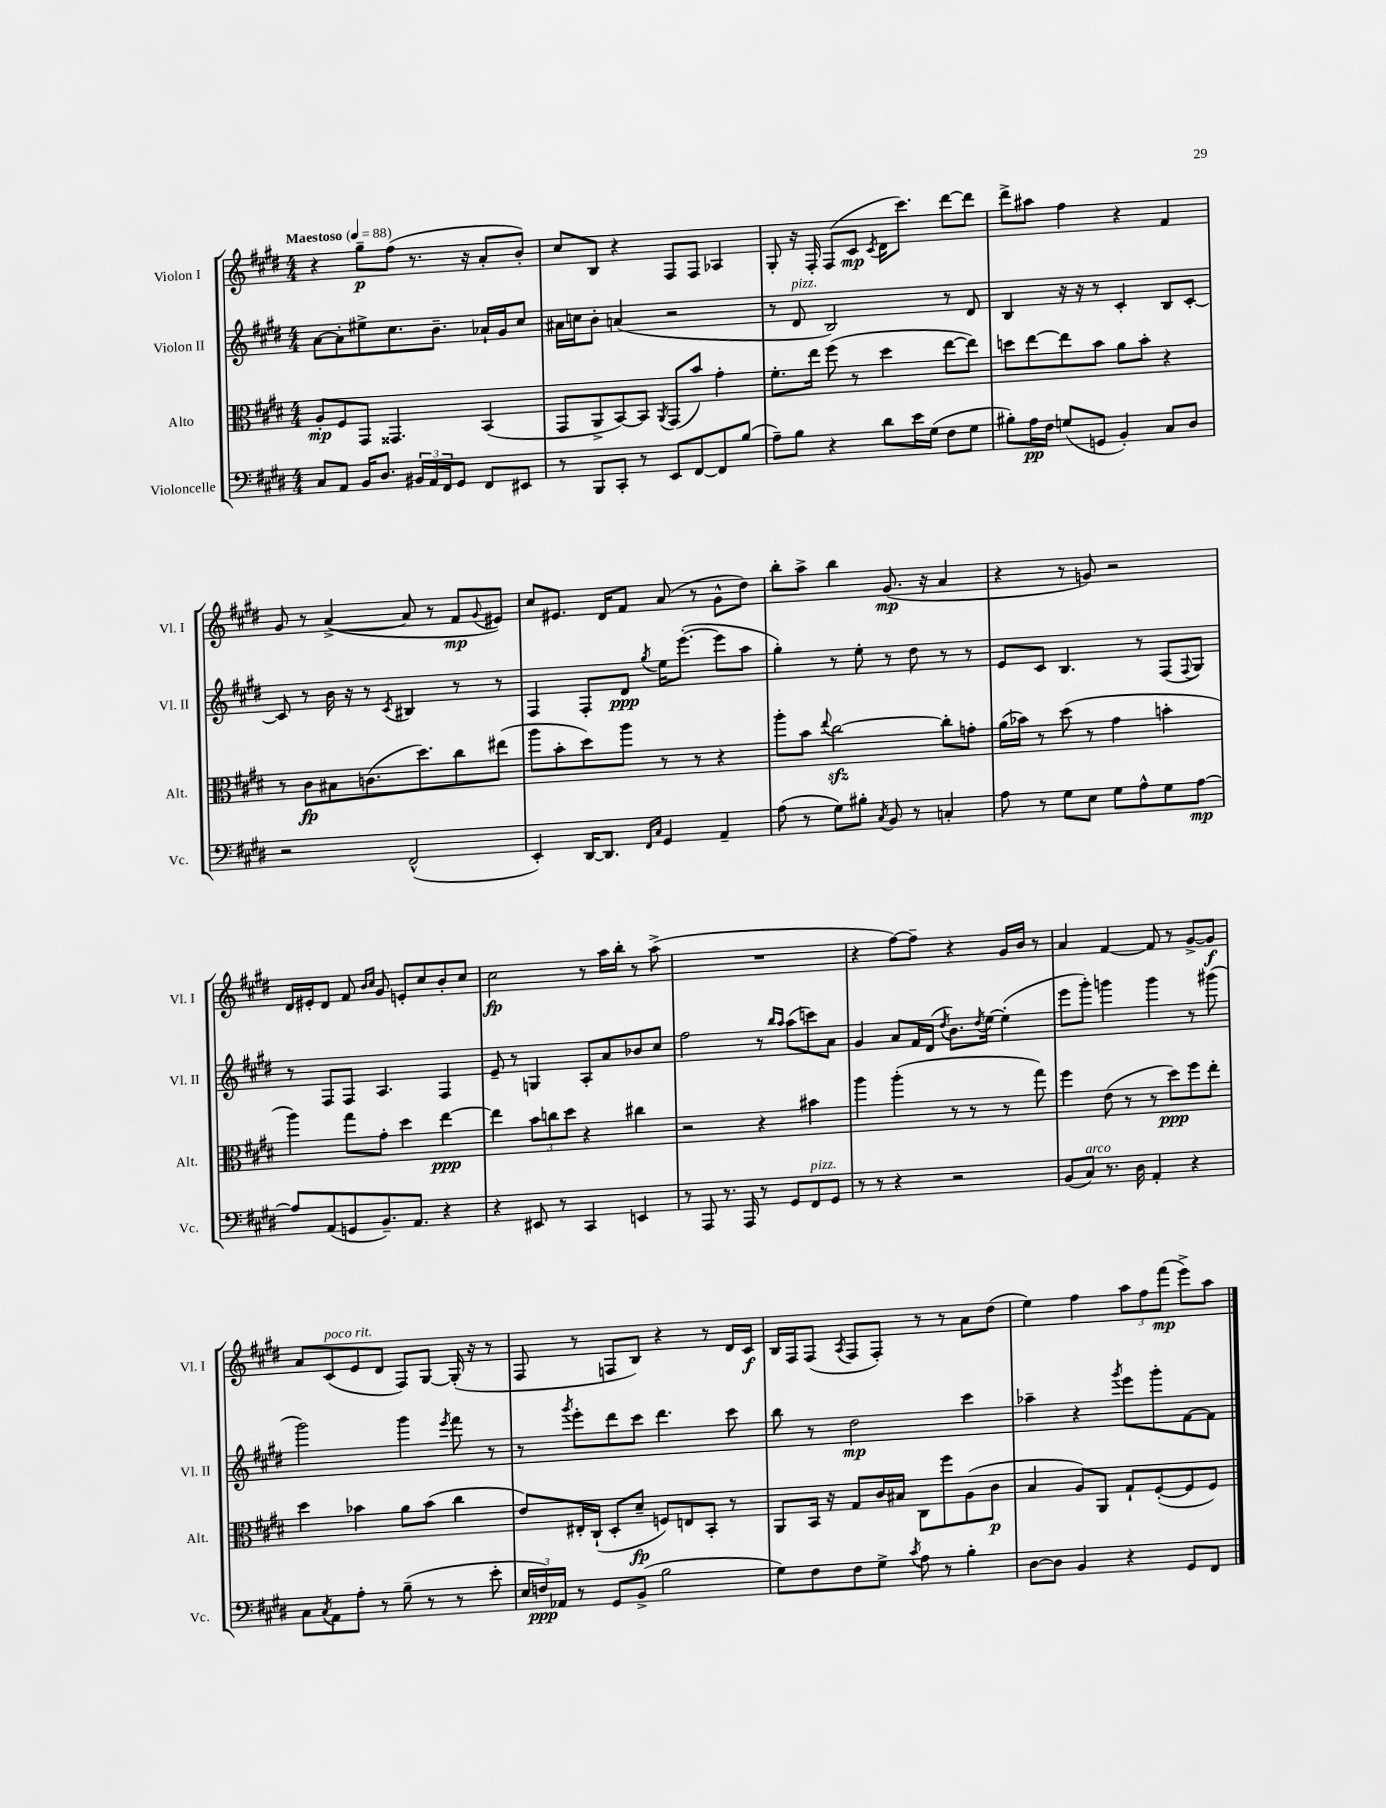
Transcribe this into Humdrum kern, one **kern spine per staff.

**kern	**kern	**kern	**kern
*staff4	*staff3	*staff2	*staff1
*clefF4	*clefC3	*clefG2	*clefG2
*k[f#c#g#d#]	*k[f#c#g#d#]	*k[f#c#g#d#]	*k[f#c#g#d#]
*M4/4	*M4/4	*M4/4	*M4/4
*MM88	*MM88	*MM88	*MM88
8C#	8A'	[8a	4r
8AA	8F#	8a']	.
16BB	8GG#	8ee#^	8gg#~
8.D#	.	.	.
.	4.GG##	8.cc#	(8ff#
24BB#	.	.	8.r
24AA	.	.	.
.	.	8.b~	.
24FF#	.	.	.
8GG#	.	.	.
.	.	.	16r
8FF#	(4BB	16a-`	8a'
.	.	16g#	.
8EE#	.	8cc#	8b')
=	=	=	=
8r	8GG#	16a#	8cc#
.	.	16cc	.
8BBB	8AA^	8b'	8B
8CC#'	[8BB)	(4a	4r
8r	8BB]	.	.
.	8qAA	.	.
8EE	(8GG#	2r	8F#
[8FF#	8b)	.	8F#
8FF#]	4g#'	.	4A-
(8B	.	.	.
=	=	=	=
8A~)	8.f#'	8r	8G#'
8B	.	8d#	16r
.	16ee	.	16F#'
4r	(8ff#	2B)	(8F#
.	8r	.	8c#
.	.	.	8qc#
8d#	4dd#	.	16d#
.	.	.	8.ccc#)
16e	.	.	.
(16G#	.	.	.
8F#	[8ee	8r	[8ddd#
8G#	8ee])	8d#	8ddd#]
=	=	=	=
8B#')	8dd	4B	8ddd#^
16A	[8ee	.	8aa#
16F#	.	.	.
(8G	8ee]	16r	4ff#
.	.	16r	.
8GG	8b	8r	.
4BB')	8a	4c#'	4r
.	8b'	.	.
8C#	4r	8B	4f#
8D#	.	[8c#'	.
=	=	=	=
2r	8r	8c#]	8g#
.	8c#	8r	8r
.	8B#	16b	([4a^
.	.	16r	.
.	(8.c	8r	.
.	.	8qc#	.
(2FF#^^	.	4B#	8a]
.	8.dd#)	.	.
.	.	.	8r
.	8cc#	8r	8f#
.	.	.	8qqg#
.	(8ee#	8r	8e#)
=	=	=	=
4EE')	8aa	4F#	8cc#
.	8b'	.	8.e#
[16DD#	8dd#)	8F#'	.
8.DD#]	.	.	16d#
.	8aa	8d#	8f#
16qqFF#	.	.	.
16qqC#	.	8qgg#	.
4GG#	8r	16ee	(8a
.	.	([8.eee'	.
.	8r	.	8r
4AA~	4r	8eee]	8g#^^
.	.	8aa	8dd#)
=	=	=	=
(8A	8aa'	4gg#')	8bb'
8r	8b	.	8aa^
.	8qqee	.	.
8G#)	[2cc#	8r	4bb
8B#'	.	8ee'	.
8qC#	.	.	.
8BB	.	8r	(8.g#
8r	.	8dd#	.
.	.	.	16r
4C'	8cc#']	8r	4a
.	8g'	8r	.
=	=	=	=
8A	(16a	8e	4r
.	16b-)	.	.
8r	8r	8c#	.
8G#	(8dd#	4.B	8r
8E	8r	.	8g)
8G#	4g#	.	2r
8A^^	.	8r	.
8G#	4b'	(8F#	.
.	.	8qqF#	.
[8A	.	8G#)	.
=	=	=	=
8A]	4aa)	8r	16d#
.	.	.	16e#'
(8AA	.	8F#	8d#
8GG	8gg#	8F#	8f#
.	.	.	16qqb
.	.	.	16qqcc#
8.BB~)	8g#'	4.A	8g#
.	4dd#	.	8e'
8.AA	.	.	.
.	.	.	8cc#
4r	[4ee	4F#	8b'
.	.	.	8cc#
=	=	=	=
4r	4ee]	8e~	2cc#
.	.	8r	.
8EE#	12b	4G	.
.	12cc	.	.
8r	.	.	.
.	12dd#	.	.
4CC#	4r	8A'	8r
.	.	8a	16aa
.	.	.	16bb'
4EE	4cc#	8b-	8r
.	.	8cc#	(8aa^
=	=	=	=
8r	2r	2ff#	1r
8AAA	.	.	.
8.r	.	.	.
16AAA	.	.	.
8r	4r	8r	.
.	.	16qqbb	.
.	.	16qqaa	.
8GG#	.	(8aa	.
8FF#	4b#	8ccc)	.
8GG#	.	8a	.
=	=	=	=
8r	4aa	4g#	4r
8r	.	.	.
4r	(4aa'	8a	[8ff#)
.	.	16f#	8ff#~]
.	.	(16d#	.
.	.	8qdd#	.
2r	8r	8.b)	4r
.	8r	.	.
.	.	8qdd#	.
.	.	[16ee	.
.	8r	(4ee']	16g#
.	.	.	16b
.	8gg#)	.	8r
=	=	=	=
(8BB	4ff#	8eee	4a
8C#)	.	8ggg#')	.
8.r	(8e	4ggg	[4f#
.	8r	.	.
16D#	.	.	.
4AA'	8r	4ggg	8f#]
.	8dd#)	.	8r
4r	8ff#	8r	[8g#^
.	8ee'	(8ggg#	8g#]
=	=	=	=
8C#	4dd#	2ggg#)	8a
8qC#	.	.	.
8AA	.	.	(8c#
8A'	4b-	.	8e
8r	.	.	8d#
(8B~	8a	4ggg#	8F#)
8r	(8b-	.	[8G#
.	.	8qeee	.
8r	4cc#	8fff#	(16G#']
.	.	.	16r
8e'	.	8r	8r
=	=	=	=
24E	8e)	8r	8F#
24F)	.	.	.
24AA-	.	.	.
.	.	8qggg#	.
8r	16E#'	8eee'	8r
.	(16C#`	.	.
8GG#	8D#'	8ddd#	8F
(8BB^	8d#~	8ccc#	8B)
2B	8F)	4.ddd#	4r
.	8E	.	.
.	8BB'	.	8r
.	8r	8ccc#	16d#
.	.	.	16c#
=	=	=	=
8G#)	8AA	8bb	16B
.	.	.	16F#
8F#	16BB	8r	(8F#
.	16r	.	.
.	.	.	8qA
8F#	8G#	2dd#	8F#
8G#^	16c#	.	8F#')
.	16B#	.	.
8qc#	.	.	.
8A	8C#	.	8r
8r	8ff#	.	8r
4B'	(8A	4ccc#	8a
.	8c#	.	(8dd#
=	=	=	=
[8D#	4B	4aa-~	4ee)
8D#]	.	.	.
4BB	8A)	4r	4ff#
.	8AA	.	.
.	.	8qggg#	.
4r	8G#`	8eee	12aa
.	.	.	12ff#
.	([8F#'	8ggg#'	.
.	.	.	(12fff#
8GG#	8F#]	[8f#	8eee^)
8FF#	8F#)	8f#]	8aa
==	==	==	==
*-	*-	*-	*-
